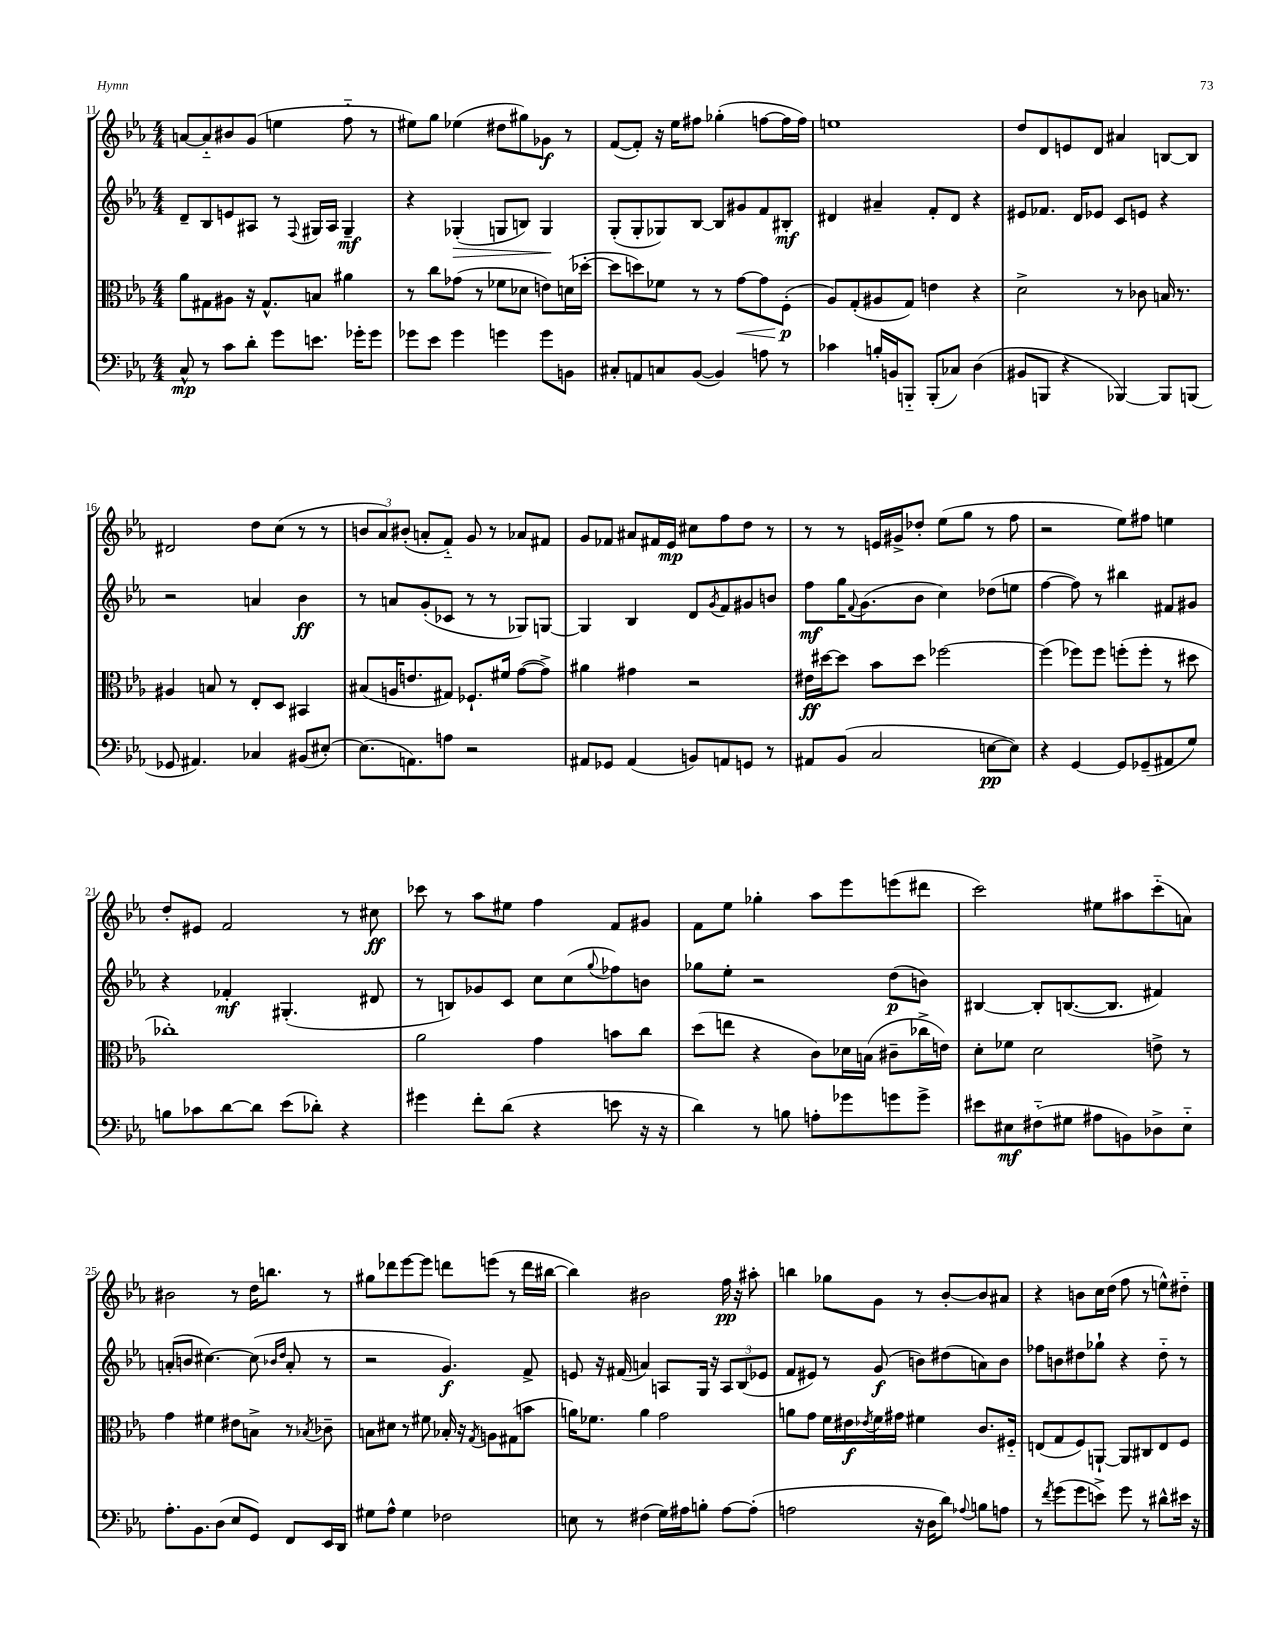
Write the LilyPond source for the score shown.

<<
\new StaffGroup <<
\new Staff = "s0" {
    \clef treble \key ees \major \numericTimeSignature \time 4/4
    a'8~ a'8-_ bis'8 g'8( e''4 f''8-_ r8 |
    eis''8) g''8 ees''4( dis''8 gis''8) ges'8\f r8 |
    f'8~( f'8-.) r16 ees''16 fis''8 ges''4-.( f''8~ f''16 f''16) |
    e''1 |
    d''8 d'8 e'8 d'8 ais'4 b8~ b8 |
    dis'2 d''8 c''8( r8 r8 |
    \tuplet 3/2 { b'8 aes'8) bis'8-.( } a'8-. f'8-_) g'8 r8 aes'8 fis'8 |
    g'8 fes'8 ais'8 fis'16 ees'16\mp cis''8 f''8 d''8 r8 |
    r8 r8 e'16 gis'16-> des''8-. ees''8( g''8 r8 f''8 |
    r2 ees''8) fis''8 e''4 |
    d''8-. eis'8 f'2 r8 cis''8\ff |
    ces'''8 r8 aes''8 eis''8 f''4 f'8 gis'8 |
    f'8 ees''8 ges''4-. aes''8 ees'''8 e'''8( dis'''8 |
    c'''2) eis''8 ais''8 c'''8-_( a'8) |
    bis'2 r8 d''16 b''8. r8 |
    gis''8 des'''8 ees'''8~ ees'''8 d'''8 e'''8( r8 d'''16 bis''16~ |
    bis''4) bis'2 f''16\pp r16 ais''8-. |
    b''4 ges''8 g'8 r8 bes'8~-. bes'8 ais'8 |
    r4 b'8 c''16 d''16( f''8 r8 e''8-^) dis''8-_ \bar "|." |
}
\new Staff = "s1" {
    \clef treble \key ees \major \numericTimeSignature \time 4/4
    d'8-- bes8 e'8 ais8 r8 \appoggiatura { f8 } gis16 ais16 gis4--\mf |
    r4 ges4-.\>( g8 b8) g4\! |
    g8-.( g8-. ges8) bes8~ bes8 gis'8 f'8 bis8-.\mf |
    dis'4 ais'4-- f'8-. dis'8 r4 |
    eis'8 fes'8. d'16 ees'8 c'8 e'8 r4 |
    r2 a'4 bes'4\ff |
    r8 a'8 g'8-.( ces'8 r8 r8 ges8) g8~ |
    g4 bes4 d'8 \acciaccatura { g'8 } f'8 gis'8 b'8 |
    f''8\mf g''16 \appoggiatura { f'8 } g'8.( bes'8 c''4) des''8( e''8 |
    f''4~ f''8) r8 bis''4 fis'8 gis'8 |
    r4 fes'4-.\mf gis4.-.( dis'8 |
    r8 b8) ges'8 c'8 c''8 c''8( \appoggiatura { g''8 } fes''8) b'8 |
    ges''8 ees''8-. r2 d''8\p( b'8) |
    bis4~ bis8-. b8.~( b8. fis'4) |
    a'8-.( b'8 cis''4.~) cis''8( \grace { bes'16 d''16 } a'8-. r8 |
    r2 g'4.\f) f'8-> |
    e'8 r16 fis'16( a'4) a8 g16 r16 \tuplet 3/2 { a8 bes8( ees'8 } |
    f'8 eis'8) r8 g'8\f( b'8) dis''8( a'8) b'8 |
    fes''8 b'8 dis''8 ges''8-! r4 dis''8-_ r8 \bar "|." |
}
\new Staff = "s2" {
    \clef alto \key ees \major \numericTimeSignature \time 4/4
    aes'8 gis8 ais8 r16 gis8.-^ b8 ais'4 |
    r8 c''8 ges'8( r8 fes'8 des'8 e'8) d'16( des''16~-. |
    des''8 d''8) fes'8 r8 r8 g'8~\< g'8 f8-.\p\!( |
    aes8) g8-.( ais8 g8) e'4 r4 |
    d'2-> r8 ces'8 b16 r8. |
    ais4 b8 r8 ees8-. d8 bis,4 |
    bis8( a16 e'8. gis8) fes8.-! fis'16 g'8~( g'8->) |
    ais'4 gis'4 r2 |
    eis'16\ff dis''16~ dis''8 bes'8 dis''8 fes''2~ |
    fes''4( fes''8) fes''8 f''8-.( f''8-. r8 dis''8 |
    ces''1-.) |
    aes'2 g'4 b'8 c''8 |
    d''8( e''8 r4 c'8) des'16 b16( cis'8-- ces''16-> e'16) |
    d'8-. fes'8 d'2 e'8-> r8 |
    g'4 fis'4 eis'8 b8-> r8 \acciaccatura { bes8 } ces'8-- |
    b8 dis'8 r8 fis'8 bes16-. r16 \acciaccatura { g8 } a8 gis8( b'8 |
    a'16) fes'8. a'4 g'2 |
    a'8 g'8 f'16 eis'16\f \acciaccatura { ees'8 } f'16 gis'16 fis'4 c'8. fis16-_ |
    e8( g8 f8) a,8~-! a,8 cis8 e8 f8 \bar "|." |
}
\new Staff = "s3" {
    \clef bass \key ees \major \numericTimeSignature \time 4/4
    c8-^\mp r8 c'8 d'8-. g'8 e'8. ges'16-. ges'8 |
    ges'8 ees'8 ges'4 g'4 g'8 b,8 |
    cis8-. a,8 c8 bes,8~( bes,4) a8 r8 |
    ces'4 b16-. b,16 b,,8-_ b,,8-.( ces8) d4( |
    bis,8 b,,8 r4 bes,,4~) bes,,8 b,,8( |
    ges,8 ais,4.) ces4 bis,8( eis8~-.) |
    eis8.( a,8.) a8 r2 |
    ais,8 ges,8 ais,4( b,8) a,8 g,8 r8 |
    ais,8 bes,8( c2 e8~\pp e8) |
    r4 g,4~ g,8 ges,8--( ais,8 g8) |
    b8 ces'8 d'8~ d'8 ees'8( des'8-.) r4 |
    gis'4 f'8-. d'8( r4 e'8 r16 r16 |
    d'4) r8 b8 a8-. ges'8 g'8 g'8-> |
    eis'8 eis8\mf fis8-_( gis8 ais8 b,8) des8-> eis8-_ |
    aes8.-. bes,8. d8( ees8 g,8) f,8 ees,16 d,16 |
    gis8 aes8-^ gis4 fes2 |
    e8 r8 fis4( g16) ais16 b8-. ais8~ ais8-.( |
    a2 r16 d16 d'8) \appoggiatura { aes8 } b8 a8 |
    r8 \acciaccatura { f'8 } g'8( g'8 e'8->) g'8 r8 dis'8-^ eis'16 r16 \bar "|." |
}
>>
>>
\layout { \context { \Score currentBarNumber = #11 } }
